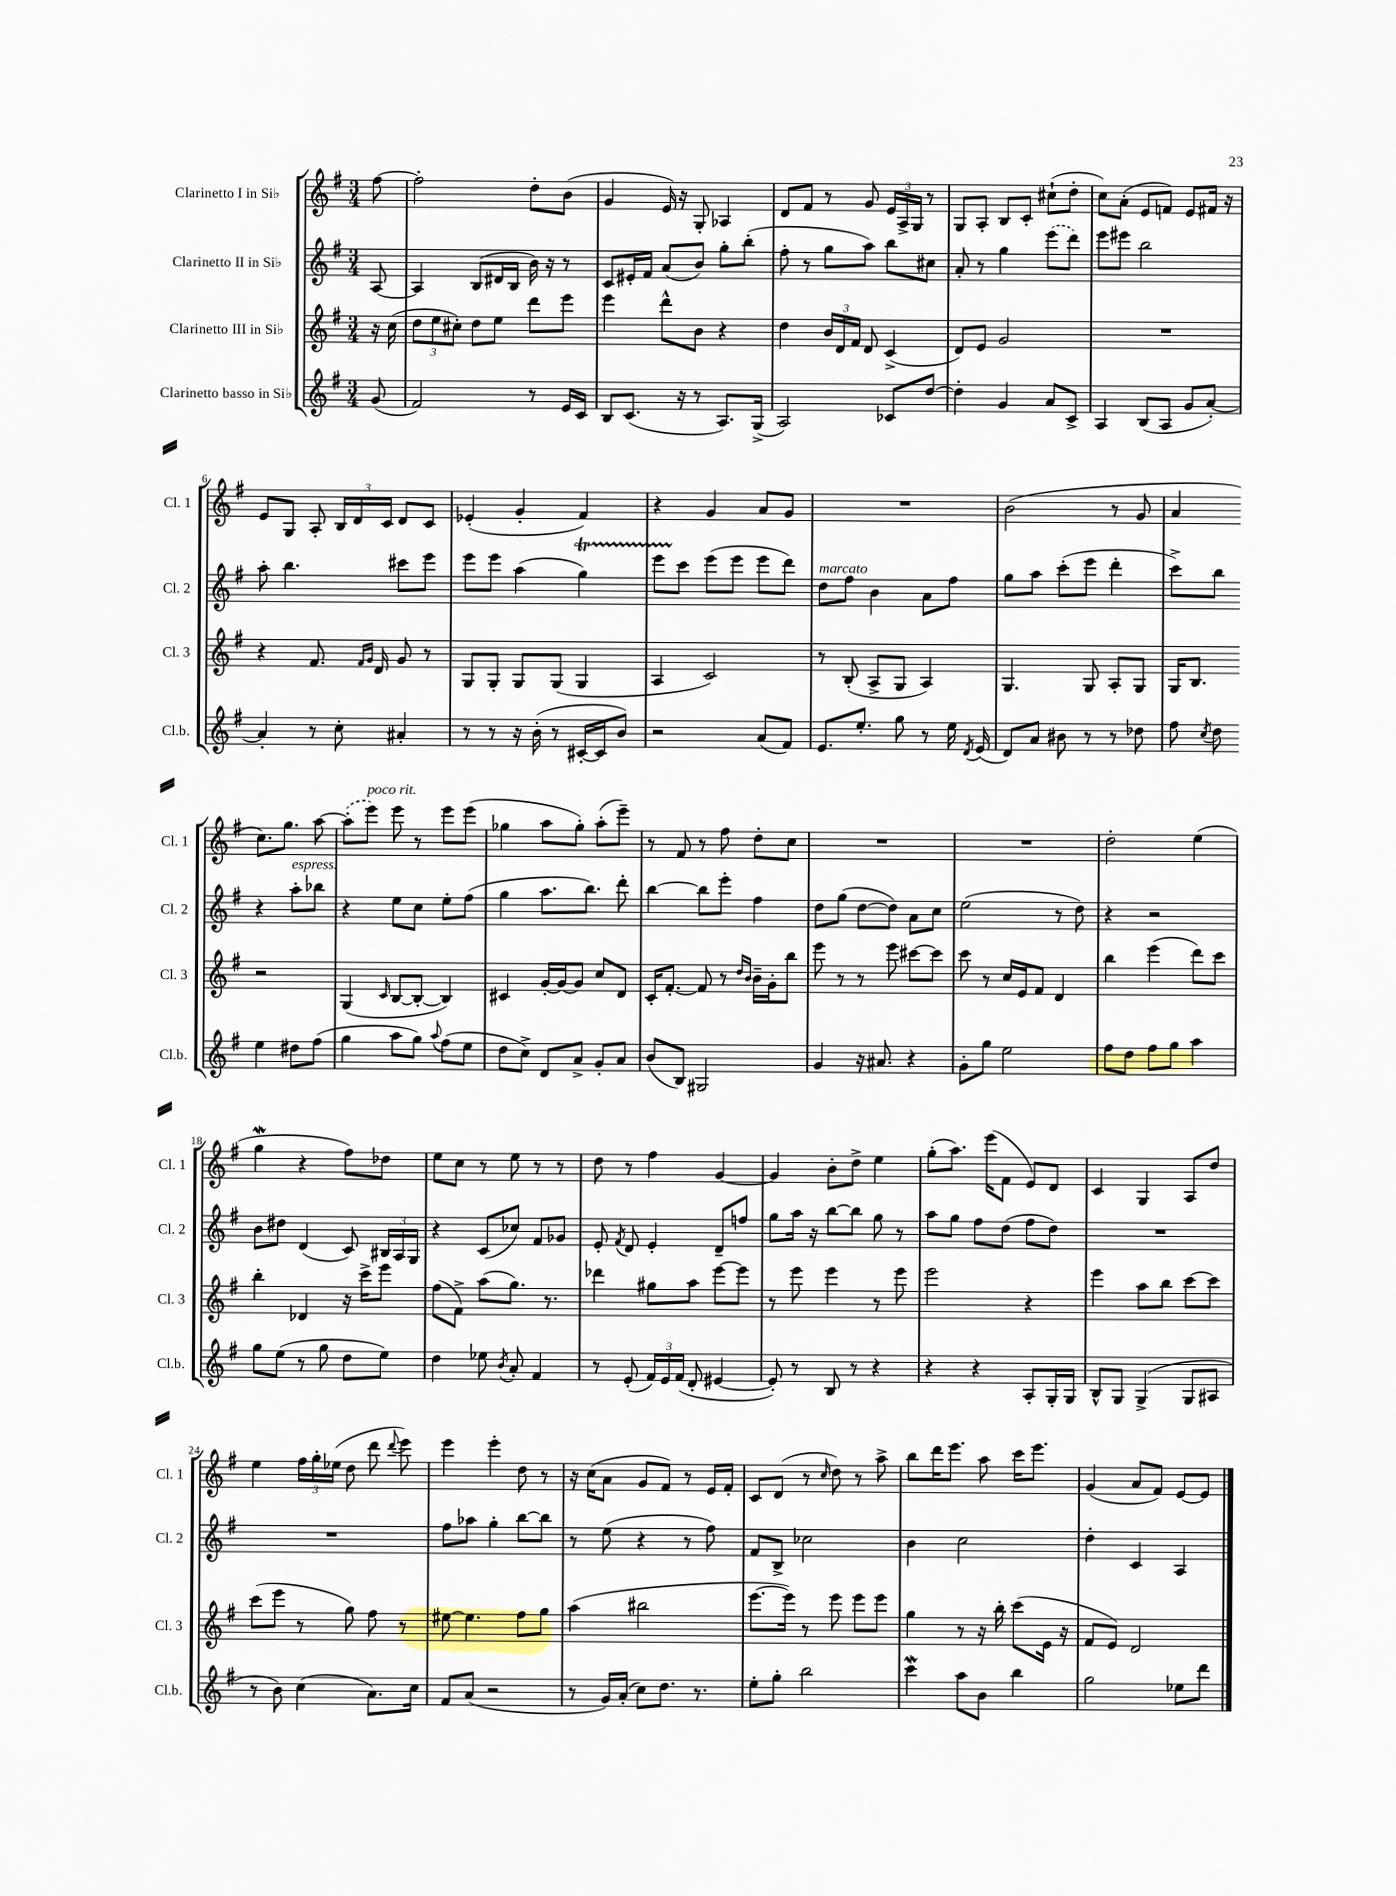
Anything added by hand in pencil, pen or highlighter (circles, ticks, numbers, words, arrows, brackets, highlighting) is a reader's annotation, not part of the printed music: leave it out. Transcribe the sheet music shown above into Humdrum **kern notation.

**kern	**kern	**kern	**kern
*staff4	*staff3	*staff2	*staff1
*clefG2	*clefG2	*clefG2	*clefG2
*k[f#]	*k[f#]	*k[f#]	*k[f#]
*M3/4	*M3/4	*M3/4	*M3/4
(8g	16r	[8A	[8ff#
.	(16cc	.	.
=	=	=	=
2f#)	12dd	4A]	2ff#']
.	12ee	.	.
.	12cc#')	.	.
.	8dd	(8B	.
.	8ee	16d#	.
.	.	16B	.
8r	8ddd	16b)	8dd'
.	.	16r	.
16e	8eee	8r	(8b
16c	.	.	.
=	=	=	=
8B	4eee	8c	4g
(8.c	.	16e#'	.
.	.	16f#	.
.	8ddd^^	(8a	16e)
16r	.	.	16r
8r	8b	8b)	8G'
8.A)	4r	8gg'	4A-
.	.	(8bb'	.
(16G^	.	.	.
=	=	=	=
2A)	4dd	8ff#'	8d
.	.	8r	8f#
.	24b	8gg	8r
.	24d	.	.
.	24f#	.	.
.	8d	8aa)	8g
8c-	(4c^	8bb	24e
.	.	.	24A^
.	.	.	24G
[8dd	.	8cc#	8r
=	=	=	=
4dd']	8d)	8a'	8G
.	8e	8r	8A'
4g	2g	4gg	8B
.	.	.	8c'
8a	.	(8eee	(8cc#`
8c^	.	8ddd)	8dd'
=	=	=	=
4A	2.r	8eee	8cc)
.	.	8eee#	(8a'
(8B	.	2bb	8e
8A	.	.	8f)
8g	.	.	8e
[8a')	.	.	16f#
.	.	.	16r
=	=	=	=
4a']	4r	8aa'	8e
.	.	4.bb	8G
8r	8.f#	.	8A'
8cc'	.	.	24B
.	.	.	24d
.	16qqf#	.	.
.	16qqg	.	.
.	16d	.	.
.	.	.	24c
4a#'	8g	8ccc#	8d
.	8r	8eee	8c
=	=	=	=
8r	8G	8eee	(4e-'
8r	8G'	8eee	.
16r	8G	(4aa	4g'
(16b'	.	.	.
8r	(8G	.	.
[16c#'	4G	4gg)	4f#)
16c#]	.	.	.
8b)	.	.	.
=	=	=	=
2r	4A	8eee	4r
.	.	8ccc	.
.	2c)	(8eee	4g
.	.	8eee	.
(8a	.	8eee	8a
8f#)	.	8ddd)	8g
=	=	=	=
8.e	8r	8dd	2.r
.	(8B'	8ff#	.
8.ee'	.	.	.
.	8A^	4b	.
8gg	8G	.	.
8r	4A)	8a	.
16ee	.	8ff#	.
8qd	.	.	.
(16e	.	.	.
=	=	=	=
8d)	4.G	8gg	(2b
8a	.	8aa	.
8b#	.	(8ccc'	.
8r	8G	8eee	.
8r	8A'	4ddd'	8r
8dd-	8G	.	8g
=	=	=	=
8ff#	16G	8ccc^)	4a
.	8.B	.	.
8qcc	.	.	.
8dd	.	8bb	.
4ee	2r	4r	8.cc)
.	.	.	8.gg
8dd#	.	8aa'	.
(8ff#	.	8bb-	[8aa
=	=	=	=
4gg	(4G	4r	(8aa']
.	.	.	8eee)
.	16qqc	.	.
8aa	[8B	8ee	8eee
8gg)	8B'_	8cc	8r
8qqaa	.	.	.
(8ff#	4B])	8ee'	8eee
8ee	.	(8ff#	(8eee
=	=	=	=
8dd	4c#	4gg	4gg-
8cc^)	.	.	.
8d	[16g'	8.aa	8aa
.	16g_	.	.
8a^	8g]	.	8gg-')
.	.	8.bb)	.
8g'	8cc	.	(8aa'
8a	8d	8ddd'	8eee~)
=	=	=	=
(8b	16c'	[4bb	8r
.	[8.f#'	.	.
8B)	.	.	8f#
2G#	8f#]	8bb]	8r
.	8r	8eee'	8ff#
.	16qqdd	.	.
.	16qqb	.	.
.	16b~	4ff#	8dd'
.	16g'	.	.
.	8bb	.	8cc
=	=	=	=
4g	8eee	8dd	2.r
.	8r	(8gg	.
16r	8r	[8dd	.
8.a#	.	.	.
.	8eee	8dd])	.
4r	[8ccc#	8a	.
.	8ccc#]	8cc	.
=	=	=	=
8g'	8ccc	(2ee	2.r
8gg	8r	.	.
2ee	16cc	.	.
.	16e	.	.
.	8f#	.	.
.	4d	8r	.
.	.	8dd)	.
=	=	=	=
8ff#	4bb	4r	2dd'
8dd	.	.	.
8ff#	(4eee	2r	.
8gg	.	.	.
4aa	8ddd)	.	(4ee
.	8ccc	.	.
=	=	=	=
8gg	4bb'	8b	4gg
(8ee	.	8dd#	.
8r	4d-	(4d	4r
8gg	.	.	.
8dd	16r	8c)	8ff#)
.	16ccc^	.	.
8ee)	8eee	24B#	8dd-
.	.	24A	.
.	.	24G	.
=	=	=	=
4dd	(8ff#	4r	8ee
.	8f#^)	.	8cc
8ee-	(8aa	(8c	8r
8qb	.	.	.
8a'	8.gg)	8cc-)	8ee
4f#	.	8f#	8r
.	8.r	.	.
.	.	8g-	8r
=	=	=	=
8r	4ddd-	8e'	8dd
.	.	8qf#	.
(8e'	.	8d	8r
24f#)	8gg#	4e'	4ff#
24e	.	.	.
(24f#	.	.	.
8d'	8aa	.	.
[4e#	[8eee	8d~	[4g
.	8eee]	8ff	.
=	=	=	=
8e#'])	8r	8gg	4g]
8r	8eee	16aa	.
.	.	16r	.
8B	4eee	[8bb	8b'
8r	.	8bb]	8dd^
4r	8r	8gg	4ee
.	8eee	8r	.
=	=	=	=
4r	2eee	8aa	(8gg'
.	.	8gg	8.aa)
4r	.	8ff#	.
.	.	.	(16eee
.	.	(8dd	8f#
8A'	4r	8ff#	8e)
16G'	.	8dd)	8d
16G	.	.	.
=	=	=	=
8B^^	4eee	2.r	4c
8G	.	.	.
(4G^	8aa	.	4G
.	8bb	.	.
8G	[8ccc	.	8A
8A#	8ccc]	.	8dd
=	=	=	=
8r	(8ccc	2.r	4ee
8b)	8eee	.	.
(4cc	8r	.	24ff#
.	.	.	24gg'
.	.	.	(24ee-
.	8gg)	.	8dd
8.a)	8ff#	.	8ddd
.	.	.	8qqddd
.	8r	.	8eee)
16cc	.	.	.
=	=	=	=
8f#	[8ee#	8ff#	4eee
(8a	4.ee#]	8aa-	.
2r	.	4gg'	4eee'
.	8ff#	[8bb	8dd
.	8gg	8bb]	8r
=	=	=	=
8r	(4aa	8r	16r
.	.	.	(16cc
16g)	.	(8ee	8a
(16a'	.	.	.
8cc)	2bb#	4r	8g
8.dd	.	.	8f#)
.	.	8r	8r
8.r	.	.	.
.	.	8ff#)	16e
.	.	.	16f#'
=	=	=	=
8ee'	[8.eee	8f#	8c
8gg'	.	8B^	(8d
.	16eee])	.	.
2bb	8r	2cc-	8r
.	.	.	16qqcc
.	8eee	.	8dd)
.	8eee	.	8r
.	8eee	.	8aa^
=	=	=	=
4ccc	4gg	4b	8bb
.	.	.	16ddd
.	.	.	8.eee
8aa	8r	2cc	.
8b	16r	.	8aa
.	16bb'	.	.
4bb	(8ccc	.	16ccc
.	.	.	8.eee
.	16e	.	.
.	16r	.	.
=	=	=	=
2gg	8f#	4dd'	(4g
.	8e)	.	.
.	2d	4c	8a
.	.	.	8f#)
8ee-	.	4A	[8e
8ddd	.	.	8e]
==	==	==	==
*-	*-	*-	*-
